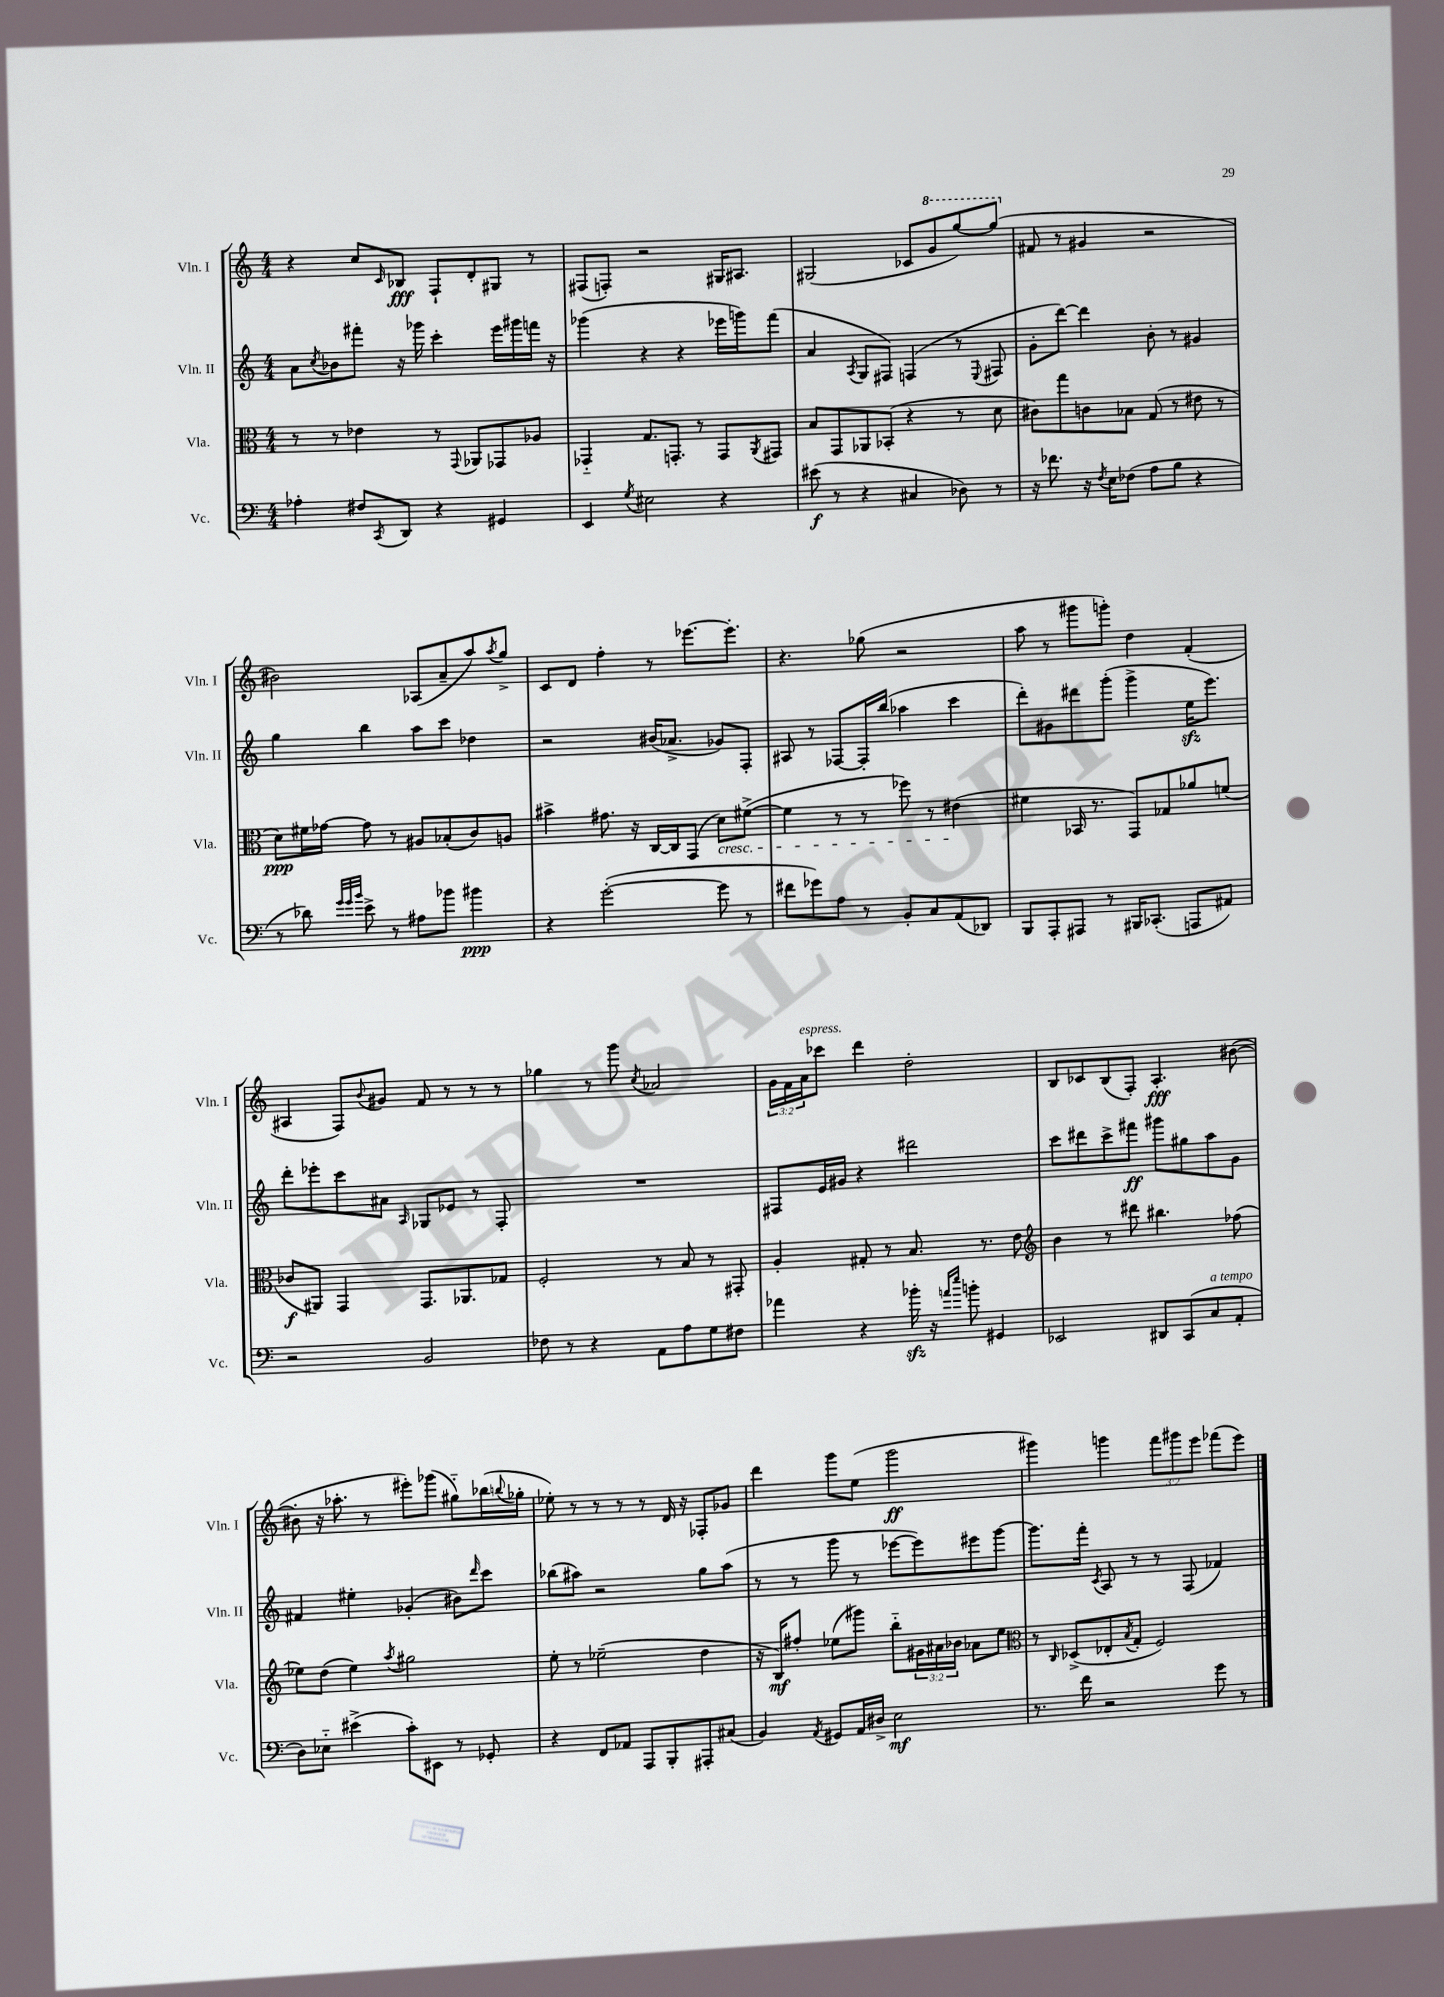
<<
\new StaffGroup <<
\new Staff = "s0" \with { instrumentName = "Vln. I" shortInstrumentName = "Vln. I" } {
    \clef treble \key c \major \numericTimeSignature \time 4/4 \override Staff.TupletNumber.text = #tuplet-number::calc-fraction-text
    r4 c''8 \grace { c'16 } bes8\fff f8-! d'8-. gis8 r8 |
    fis8( f8-.) r2 gis16 ais8. |
    gis2( ces'8 \ottava #1 g''8 g'''8~) g'''8( \ottava #0 |
    fis'8 r8 gis'4 r2 |
    bis'2) aes8( a'8-- a''8) \acciaccatura { a''8 } g''8-> |
    c'8 d'8 f''4-. r8 ees'''8.~ ees'''8.-. |
    r4. ges''8( r2 |
    a''8 r8 gis'''8 g'''8-.) d''4 f'4-.( |
    ais4 f8) \appoggiatura { b'8 } gis'8 f'8 r8 r8 r8 |
    ges''4 r8 g'''8 \acciaccatura { c''8 } aes'2 |
    \tuplet 3/2 { g'16 f'16 a'16^\markup { \italic "espress." } } ces'''8 d'''4 d''2-. |
    b8 ces'8 b8( f8-.) a4.-.\fff bis'8~( |
    bis'8-. r16 aes''8.-. r8 eis'''8-.) ges'''8( gis''8-_) bes''16( \appoggiatura { b''8 } ges''16-. |
    ees''8-.) r8 r8 r8 r8 d'16 r16 fes8-. ges'8 |
    d'''4 g'''8 e''8( g'''2\ff |
    gis'''4) g'''4 \tuplet 3/2 { f'''8 gis'''8 e'''8 } fes'''8( e'''8) \bar "|." |
}
\new Staff = "s1" \with { instrumentName = "Vln. II" shortInstrumentName = "Vln. II" } {
    \clef treble \key c \major \numericTimeSignature \time 4/4
    a'8 \acciaccatura { c''8 } bes'8 fis'''8-. r16 ges'''16 c'''4-. e'''16 gis'''16 f'''16 r16 |
    ges'''4( r4 r4 ees'''16 g'''16) f'''8( |
    a'4 \acciaccatura { a8 } g8 fis8) f4( r8 \appoggiatura { e8 } fis8 |
    g'8-. d'''8~) d'''4 b'8-. r8 gis'4 |
    g''4 b''4 a''8 c'''8 des''4 |
    r2 bis'16( aes'8.-> ges'8) f8-. |
    ais8 r8 fes8~ fes16-. b''16( aes''4 c'''4 |
    d'''8-.) gis'8 dis'''8 g'''8-.( g'''4-> e''16\sfz e'''8.) |
    d'''8-. ees'''8-. c'''8 ais'8 \grace { a16 } ges8 ees'8 r8 f8-. |
    R1 |
    fis8 e'16 gis'16 r4 dis'''2 |
    c'''8 dis'''8 c'''8-> fis'''8\ff gis'''8 gis''8 a''8 g'8 |
    fis'4 eis''4-. ges'4-.( bis'8) \grace { d'''16 } c'''8 |
    bes''8( ais''8) r2 g''8 ais''8( |
    r8 r8 g'''8 r8 ees'''8~ ees'''8) eis'''8 g'''8~ |
    g'''8. f'''16-. \acciaccatura { c'8 } a8 r8 r8 f8( fes'4) \bar "|." |
}
\new Staff = "s2" \with { instrumentName = "Vla." shortInstrumentName = "Vla." } {
    \clef alto \key c \major \numericTimeSignature \time 4/4 \override Staff.TupletNumber.text = #tuplet-number::calc-fraction-text
    r8 r8 ees'4 r8 \appoggiatura { g,8 } aes,8 ges,8 aes8 |
    ges,4-_ g8. g,8.-. r8 g,8 \acciaccatura { a,8 } gis,8 |
    b8 g,8 aes,8 bes,8-.( r4 r8 d'8 |
    cis'8) g''8 c'8 bes8 g8( r8 eis'8 r8 |
    d'8\ppp) fis'16 ges'16~ ges'8 r8 ais8 bes8-.( c'8) a8 |
    bis'4-> gis'8. r16 c16~ c16 g,8( d'8\cresc) fis'8~->( |
    fis'4 r8 r8 fes''8) r8 eis'4\!( |
    fis'4 bes,16 r8. g,8) ges8 aes'8 f'8( |
    ces'8\f ais,8) g,4 g,8. aes,8. ges8 |
    f2-. r8 b8 r8 gis,8-. |
    a4-. gis8-. r8 b8. r8. e'8 |
    \clef treble b'4 r8 dis'''8 bis''4. fes''8( |
    ees''8) d''8( ees''4) \acciaccatura { a''8 } gis''2 |
    e''8-. r8 ees''2--( d''4 |
    r16 b16\mf) fis''8-. ees''8( gis'''8) b''8-_ \tuplet 3/2 { gis'16 ais'16 bes'16 } aes'8 ees''8 |
    \clef alto r8 \grace { c16 } des8->( ees8-. \acciaccatura { b8 } g8-. f2) \bar "|." |
}
\new Staff = "s3" \with { instrumentName = "Vc." shortInstrumentName = "Vc." } {
    \clef bass \key c \major \numericTimeSignature \time 4/4
    aes4-. fis8 \acciaccatura { c,8 } d,8 r4 gis,4 |
    e,4 \acciaccatura { g8 } eis2 r4 |
    eis'8\f( r8 r4 cis4 des8) r8 |
    r16 fes'8. r16 \acciaccatura { f8 } e16 fes8( a8 b8 r4 |
    r8 des'8) \grace { g'32 g'32 b'32 } e'8-> r8 ais8 bes'8 bis'4\ppp |
    r4 g'2~-.( g'8 r8 |
    fis'8 ges'8) a8 r8 b,8-. c8 a,8( des,8) |
    b,,8 a,,8-. ais,,8 r8 bis,,16 ces,8.-.( a,,8 ais,8) |
    r2 b,2 |
    fes8 r8 r4 a,8 a8 g8 fis8 |
    aes'4 r4 bes'16-.\sfz r16 \grace { a'16 e''16 } b'8-. gis,4 |
    ees,2 dis,8 c,8( c8^\markup { \italic "a tempo" } a,8-. |
    d8) ees8-_ eis'4->( c'8-.) eis,8 r8 ges,8-. |
    r4 f,8 aes,8 a,,8 b,,8-. ais,,8-. cis8( |
    b,4) \acciaccatura { a,8 } gis,8 a,16 dis16-> e2\mf |
    r8. f'16 r2 g'8 r8 \bar "|." |
}
>>
>>
\layout { \context { \Score \remove "Bar_number_engraver" } }
